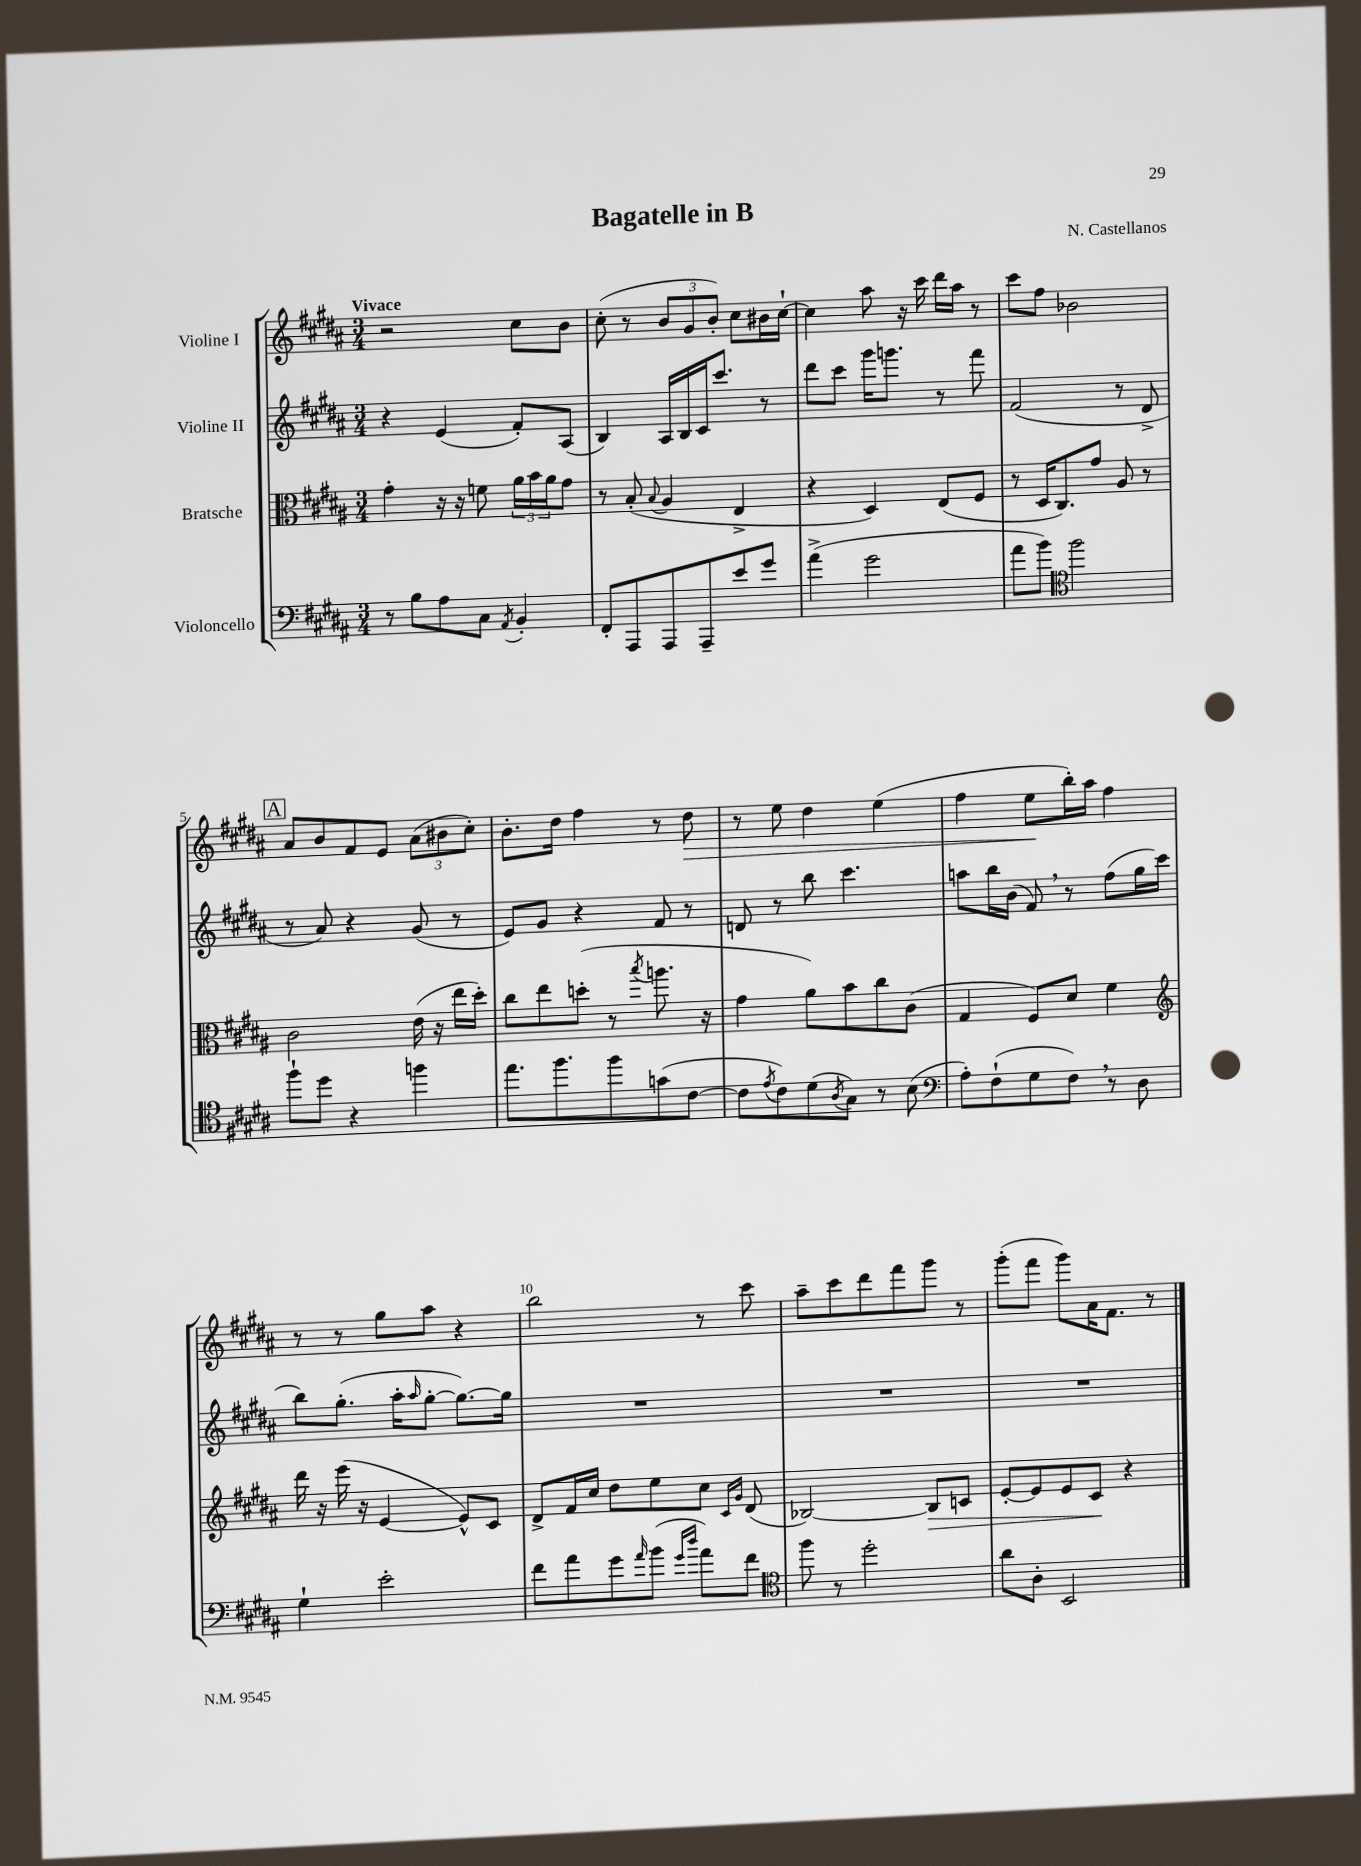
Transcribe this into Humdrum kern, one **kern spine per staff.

**kern	**kern	**dynam	**kern	**kern	**dynam
*part4	*part3	*part3	*part2	*part1	*part1
*staff4	*staff3	*staff3	*staff2	*staff1	*staff1
*I"Violoncello	*I"Bratsche	*	*I"Violine II	*I"Violine I	*
*clefF4	*clefC3	*	*clefG2	*clefG2	*
*k[f#c#g#d#a#]	*k[f#c#g#d#a#]	*	*k[f#c#g#d#a#]	*k[f#c#g#d#a#]	*
*M3/4	*M3/4	*	*M3/4	*M3/4	*
=1	=1	=1	=1	=1	=1
!	!	!	!	!LO:TX:a:B:t=Vivace	!
8r	4g#'\	.	4r	2r	.
8B\L	.	.	.	.	.
8A#\	16r	.	(4e/	.	.
.	16r	.	.	.	.
8C#\J	8fn\	.	.	.	.
8qAA#/	.	.	.	.	.
4BB'/	24a#\LL	.	8f#'/L)	8cc#\L	.
.	24b\	.	.	.	.
.	24a#\J	.	.	.	.
.	8g#\J	.	(8A#/J	8b\J	.
=2	=2	=2	=2	=2	=2
8FF#'/L	8r	.	4B/)	(8cc#'\	.
8AAA#/	(8B'/	.	.	8r	.
.	8qqB/	.	.	.	.
8AAA#/	4A#/	.	16A#/LL	12b/L	.
.	.	.	16B/	.	.
.	.	.	.	12g#/	.
8AAA#~/	.	.	16c#/J	.	.
.	.	.	.	12b'/J)	.
.	.	.	8.ccc#/J	.	.
8e/	4E^/	.	.	8cc#\L	.
8g#/J	.	.	8r	16b#X\L	.
.	.	.	.	[16cc#`\JJ	.
=3	=3	=3	=3	=3	=3
(4a#^\	4r	.	8ddd#\L	4cc#\]	.
.	.	.	8ccc#\J	.	.
2g#\	4D#/)	.	16ggg#\KL	8aa#\	.
.	.	.	8.gggn\J	.	.
.	.	.	.	16r	.
.	.	.	.	16ccc#\	.
.	(8E/L	.	8r	16ddd#\LL	.
.	.	.	.	16aa#\JJ	.
.	8F#/J	.	8fff#\	8r	.
=4	=4	=4	=4	=4	=4
8a#\L	8r	.	(2f#/	8ccc#\L	.
8b\J)	16D#/KL	.	.	8ff#\J	.
.	8.C#/)	.	.	.	.
*clefC4	*	*	*	*	*
2ff#\	.	.	.	2b-X\	.
.	8g#/J	.	.	.	.
.	8A#/	.	8r	.	.
.	8r	.	8d#^/	.	.
!!LO:LB:g=z
!!LO:REH:place=s1:t=A
=5	=5	=5	=5	=5	=5
8ff#`\L	2c#\	.	8r	8a#/L	.
8dd#\J	.	.	8a#/)	8b/	.
4r	.	.	4r	8f#/	.
.	.	.	.	8e/J	.
4ffn\	(16e\	.	(8g#/	(12a#\L	.
.	16r	.	.	.	.
.	.	.	.	12b#X\	.
.	16ee\LL	.	8r	.	.
.	.	.	.	12cc#'\J)	.
.	16dd#'\JJ)	.	.	.	.
=6	=6	=6	=6	=6	=6
8.ee\L	8cc#\L	.	8e/L)	8.b'\L	.
.	8ee\	.	8g#/J	.	.
8.ff#\	.	.	.	16dd#\Jk	.
.	(8ddn'\J	.	4r	4ff#\	.
8ff#\	8r	.	.	.	.
.	8qbb/	.	.	.	.
(8gn\	8.aan\	.	8f#/	8r	.
!	!	!	!	!	!LO:HP:b
[8c#\J	.	.	8r	8dd#\	>
.	16r	.	.	.	.
=7	=7	=7	=7	=7	=7
8c#\L]	4g#\	.	8dn/	8r	.
8qe/	.	.	.	.	.
8c#\)	.	.	8r	8ee\	.
(8d#\	8a#\L)	.	8bb\	4dd#\	.
8qA#/	.	.	.	.	.
8G#\J)	8b\	.	4.ccc#\	.	.
8r	8cc#\	.	.	(4ee\	.
(8B\	(8c#\J	.	.	.	.
=8	=8	=8	=8	=8	=8
*clefF4	*	*	*	*	*
8A#'\L)	4G#/	.	8aan\L	4ff#\	.
(8F#`\	.	.	16bb\L	.	.
.	.	.	(16b\JJ	.	.
8G#\	8F#/L)	.	8f#,/)	8ee\L	.
8F#,\J)	8d#/J	.	8r	16bb'\L)	]
.	.	.	.	16aa#\JJ	.
8r	4f#\	.	(8ff#\L	4ff#\	.
8D#\	.	.	16gg#\L	.	.
.	.	.	16ccc#\JJ	.	.
!!LO:LB:g=z
=9	=9	=9	=9	=9	=9
*	*clefG2	*	*	*	*
4G#`\	16ddd#\	.	8bb\L)	8r	.
.	16r	.	.	.	.
.	(16eee\	.	(8.gg#'\J	8r	.
.	16r	.	.	.	.
2e'\	[4e/	.	.	8gg#\L	.
.	.	.	16aa#'\KL	.	.
.	.	.	16qqaa#/	.	.
.	.	.	[8gg#'\J	8aa#\J	.
.	8e^^/L])	.	8.gg#\L_)	4r	.
.	8c#/J	.	.	.	.
.	.	.	16gg#\Jk]	.	.
=10	=10	=10	=10	=10	=10
8f#\L	8d#^/L	.	2.r	2bb\	.
8a#\	16f#/L	.	.	.	.
.	16cc#/JJ	.	.	.	.
8g#\	8dd#\L	.	.	.	.
16qqa#/	.	.	.	.	.
(8b\J	8ee\	.	.	.	.
16qqg#/LL	.	.	.	.	.
16qqdd#/JJ	.	.	.	.	.
8a#\L)	8cc#\J	.	.	8r	.
.	16qqc#/LL	.	.	.	.
.	16qqg#/JJ	.	.	.	.
8f#\J	(8d#/	.	.	8ccc#\	.
=11	=11	=11	=11	=11	=11
*clefC4	*	*	*	*	*
8ff#\	[2B-X/)	.	2.r	8aa#~\L	.
8r	.	.	.	8ccc#\	.
2dd#'\	.	.	.	8ddd#\	.
.	.	.	.	8fff#\	.
!	!	!LO:HP:b	!	!	!
.	8B-/L]	>	.	8ggg#\J	.
.	8cn/J	.	.	8r	.
=12	=12	=12	=12	=12	=12
8a#\L	[8e'/L	.	2.r	(8ggg#'\L	.
8A#'\J	8e/]	.	.	8fff#\J	.
2BB/	8e/	.	.	8ggg#\L)	.
.	8c#/J	.	.	16a#\K	.
.	.	.	.	8.f#\J	.
.	4r	]	.	.	.
.	.	.	.	8r	.
==	==	==	==	==	==
*-	*-	*-	*-	*-	*-
